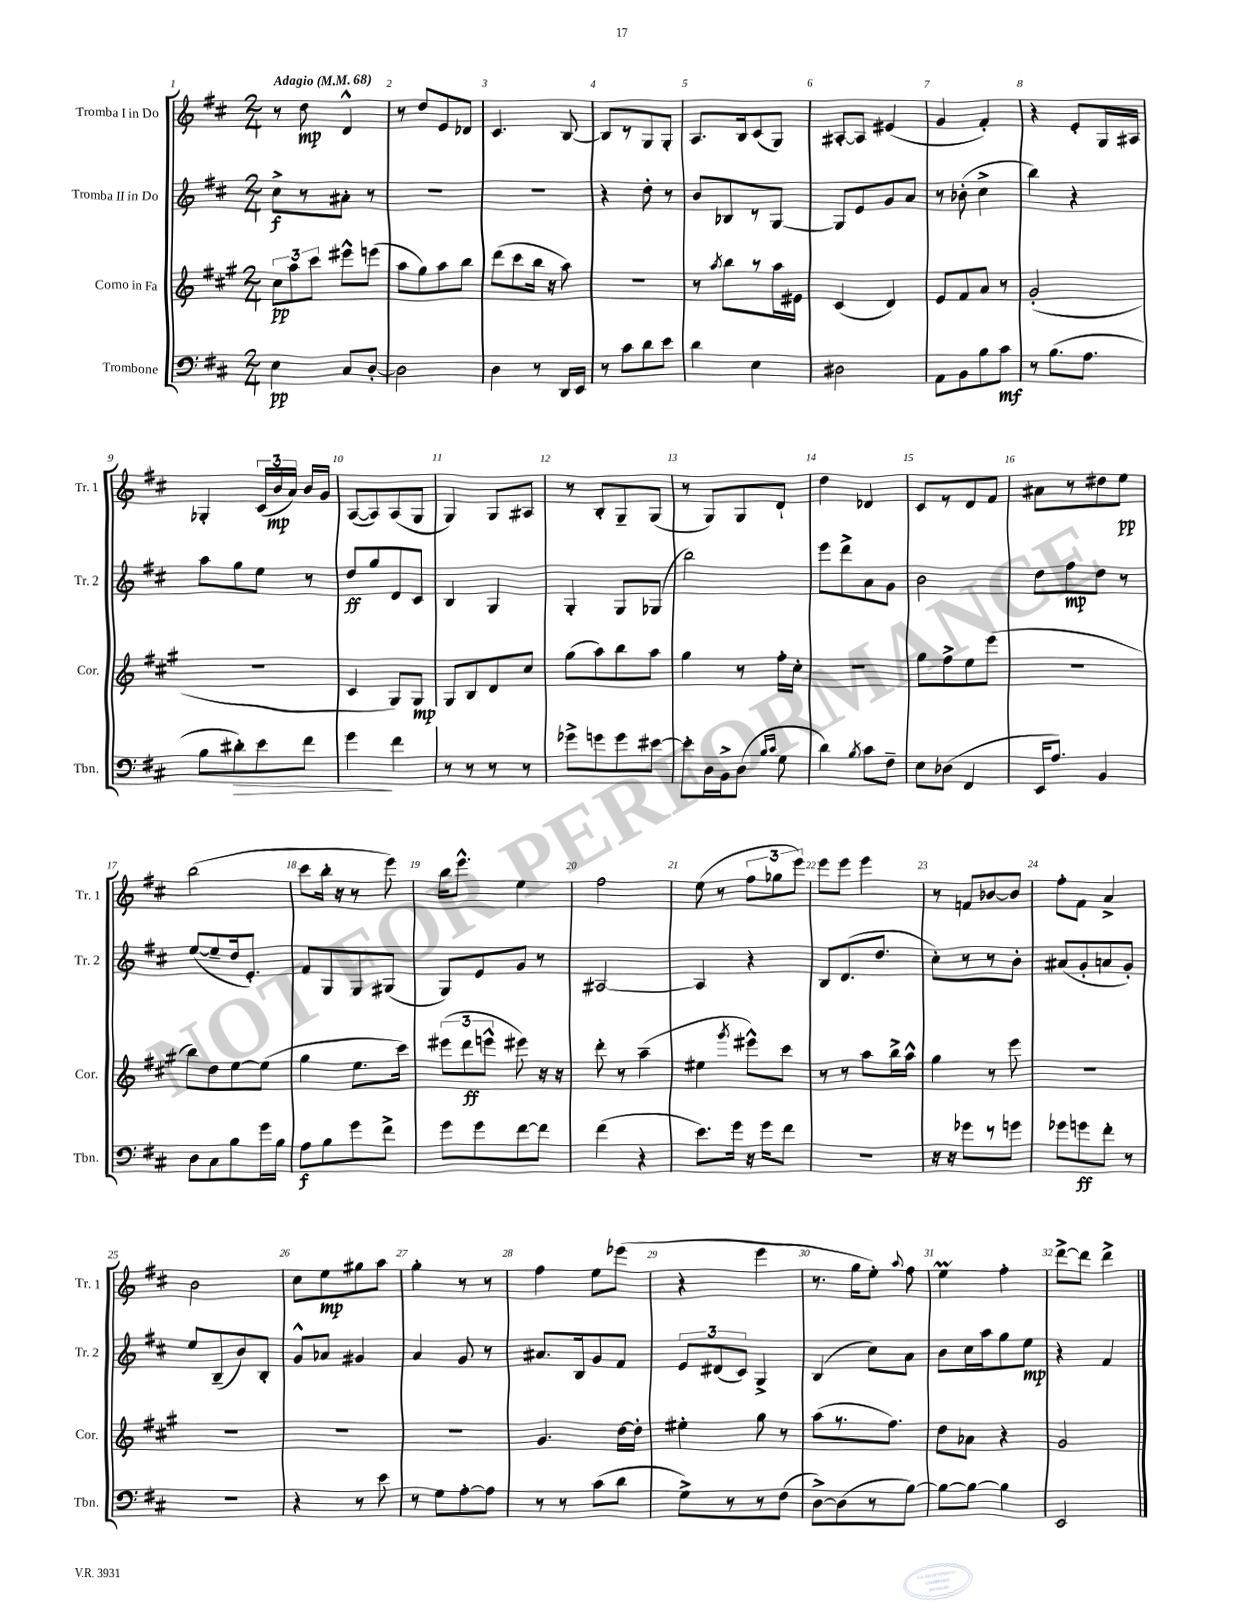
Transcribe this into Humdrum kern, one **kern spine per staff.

**kern	**kern	**kern	**kern
*staff4	*staff3	*staff2	*staff1
*clefF4	*clefG2	*clefG2	*clefG2
*k[f#c#]	*k[f#c#g#]	*k[f#c#]	*k[f#c#]
*M2/4	*M2/4	*M2/4	*M2/4
*MM68	*MM68	*MM68	*MM68
4E	12cc#	8cc#^	8r
.	12aa	.	.
.	.	8r	8dd
.	12ccc#	.	.
8C#	8eee#^^	8a#'	4d^^
[8D'	(8eee	8r	.
=	=	=	=
2D]	8aa	2r	8r
.	8gg#)	.	8dd
.	8aa	.	8e
.	8bb	.	8d-
=	=	=	=
4D	(8ddd	2r	4.c#
.	8ccc#	.	.
8r	16bb	.	.
.	16r	.	.
16DD	8aa)	.	[8B
16EE	.	.	.
=	=	=	=
8r	2r	4r	8B]
8c#	.	.	8r
8d	.	8dd'	8G
8e	.	8r	8G'
=	=	=	=
4d	8r	8b	8.A
.	8qaa	.	.
.	8bb	8B-	.
.	.	.	16B
4E	8r	8r	(8c#
.	16aa	[8G	8G)
.	16e#	.	.
=	=	=	=
2D#	(4c#	8G]	[8A#'
.	.	8e	8A#]
.	4d)	8g	(4e#
.	.	8a	.
=	=	=	=
8AA	8e	8r	4g
8BB	8f#	(8b-'	.
8B	8a	4cc#^	4f#')
8c#	8r	.	.
=	=	=	=
8r	(2g#'	4bb)	4r
(8.B	.	.	.
.	.	4r	8e'
8.A	.	.	.
.	.	.	16G
.	.	.	16A#
=	=	=	=
8B	2r	8aa	4G-'
8d#')	.	8gg	.
8e	.	8ee	(24c#
.	.	.	24b
.	.	.	24a)
8f#	.	8r	16b
.	.	.	16g
=	=	=	=
4g	4c#	8dd	([8A
.	.	8gg	8A])
4f#	8G#)	8d	(8A
.	8G#	8c#	8G
=	=	=	=
8r	8G#	4B	4G)
8r	8B	.	.
8r	8d	4G	8G
8r	8cc#	.	8A#
=	=	=	=
8g-^	(8gg#	4G'	8r
8g	8aa)	.	8B'
8g	8bb	8G	8G~
[8e#	8aa	(8G-	(8G
=	=	=	=
8e#']	4gg#	2bb)	8r
16D	.	.	8G)
16BB^	.	.	.
(8D	8r	.	8G
16qqB	.	.	.
16qqc#	.	.	.
8G	16ff#'	.	8d`
.	16cc#'	.	.
=	=	=	=
4d)	2r	8eee	4dd
.	.	8ddd^	.
8qB	.	.	.
8c#	.	8a	4d-
8F#~	.	8g	.
=	=	=	=
8E	8gg#	2b	8c#
(8D-	8ff#^	.	8r
4FF#	8ee	.	8d
.	(8eee	.	8f#
=	=	=	=
16EE	2r	8dd	8a#
8.A)	.	.	.
.	.	8ff#	8r
4BB	.	8dd	8dd#
.	.	8r	8ee
=	=	=	=
8D	8bb)	([8ee	(2bb
8C#	8dd	8ee~]	.
8B	[8ee	16dd	.
.	.	8.e')	.
16g	(8ee]	.	.
16B	.	.	.
=	=	=	=
8A	4gg#	8f#	8ccc#
8B	.	8G	16bb'
.	.	.	16r
8g	8.ee	8G	8r
8f#^	.	(8G#	8eee)
.	16ccc#)	.	.
=	=	=	=
8g	(12eee#	8G)	16bb
.	.	.	8.eee^^
.	12ddd	.	.
8g	.	8e	.
.	12eee^^	.	.
[8f#	8eee#)	8g	4ee
8f#]	16r	8r	.
.	16r	.	.
=	=	=	=
(4f#	8ddd'	[2A#	2ff#
.	8r	.	.
4r	(4aa~	.	.
=	=	=	=
8.e)	4ee#	4A#]	(8ee
.	.	.	8r
16g	.	.	.
.	8qggg#	.	.
16r	8eee#^^)	4r	12ff#
16g	.	.	.
.	.	.	12gg-
8f#	8ccc#	.	.
.	.	.	12eee)
=	=	=	=
2r	8r	8B	8eee
.	8r	(8.d	8eee
.	8aa	.	4eee
.	.	8.dd	.
.	16bb^	.	.
.	16aa^^	.	.
=	=	=	=
16r	4gg#	8cc#')	8r
16r	.	.	.
8g-	.	8r	8f
8r	8r	8r	[8b-
8g	8eee	8b'	8b-]
=	=	=	=
8g-	2r	(8a#	8ff#'
8g	.	8g'	8f#
8f#'	.	8a	4a^
8r	.	8g')	.
=	=	=	=
2r	2r	8ee	2b
.	.	(8B~	.
.	.	8b)	.
.	.	8B'	.
=	=	=	=
4r	2r	8g^^	8cc#
.	.	8a-	8ee
8r	.	4g#	8gg#
8e	.	.	8aa
=	=	=	=
8r	2r	4a	4gg'
8G	.	.	.
[8A'	.	8g	8r
8A]	.	8r	8r
=	=	=	=
8r	4.g#	8.a#	4ff#
8r	.	.	.
.	.	16B	.
(8c#	.	8g	8ee
8d	[16dd	8f#	(8eee-
.	16dd']	.	.
=	=	=	=
8G^)	4ee#'	12e	4r
.	.	(12d#	.
8r	.	.	.
.	.	12c#)	.
8r	8gg#	4G^	4eee
(8F#	8r	.	.
=	=	=	=
[8D^)	(8aa	(4B	8.r
(8D]	8.r	.	.
.	.	.	16gg
8r	.	8cc#)	8ee')
.	8.ff#)	.	.
.	.	.	8qqaa
[8B)	.	8a	8ff#
=	=	=	=
8B_	8dd	8b	4ee
8B_	8a-	16cc#	.
.	.	16aa	.
4B]	4r	8gg	4ff#'
.	.	8ee	.
=	=	=	=
2EE	2g#	4r	[8ddd^
.	.	.	8ddd]
.	.	4f#	4ddd^
==	==	==	==
*-	*-	*-	*-
